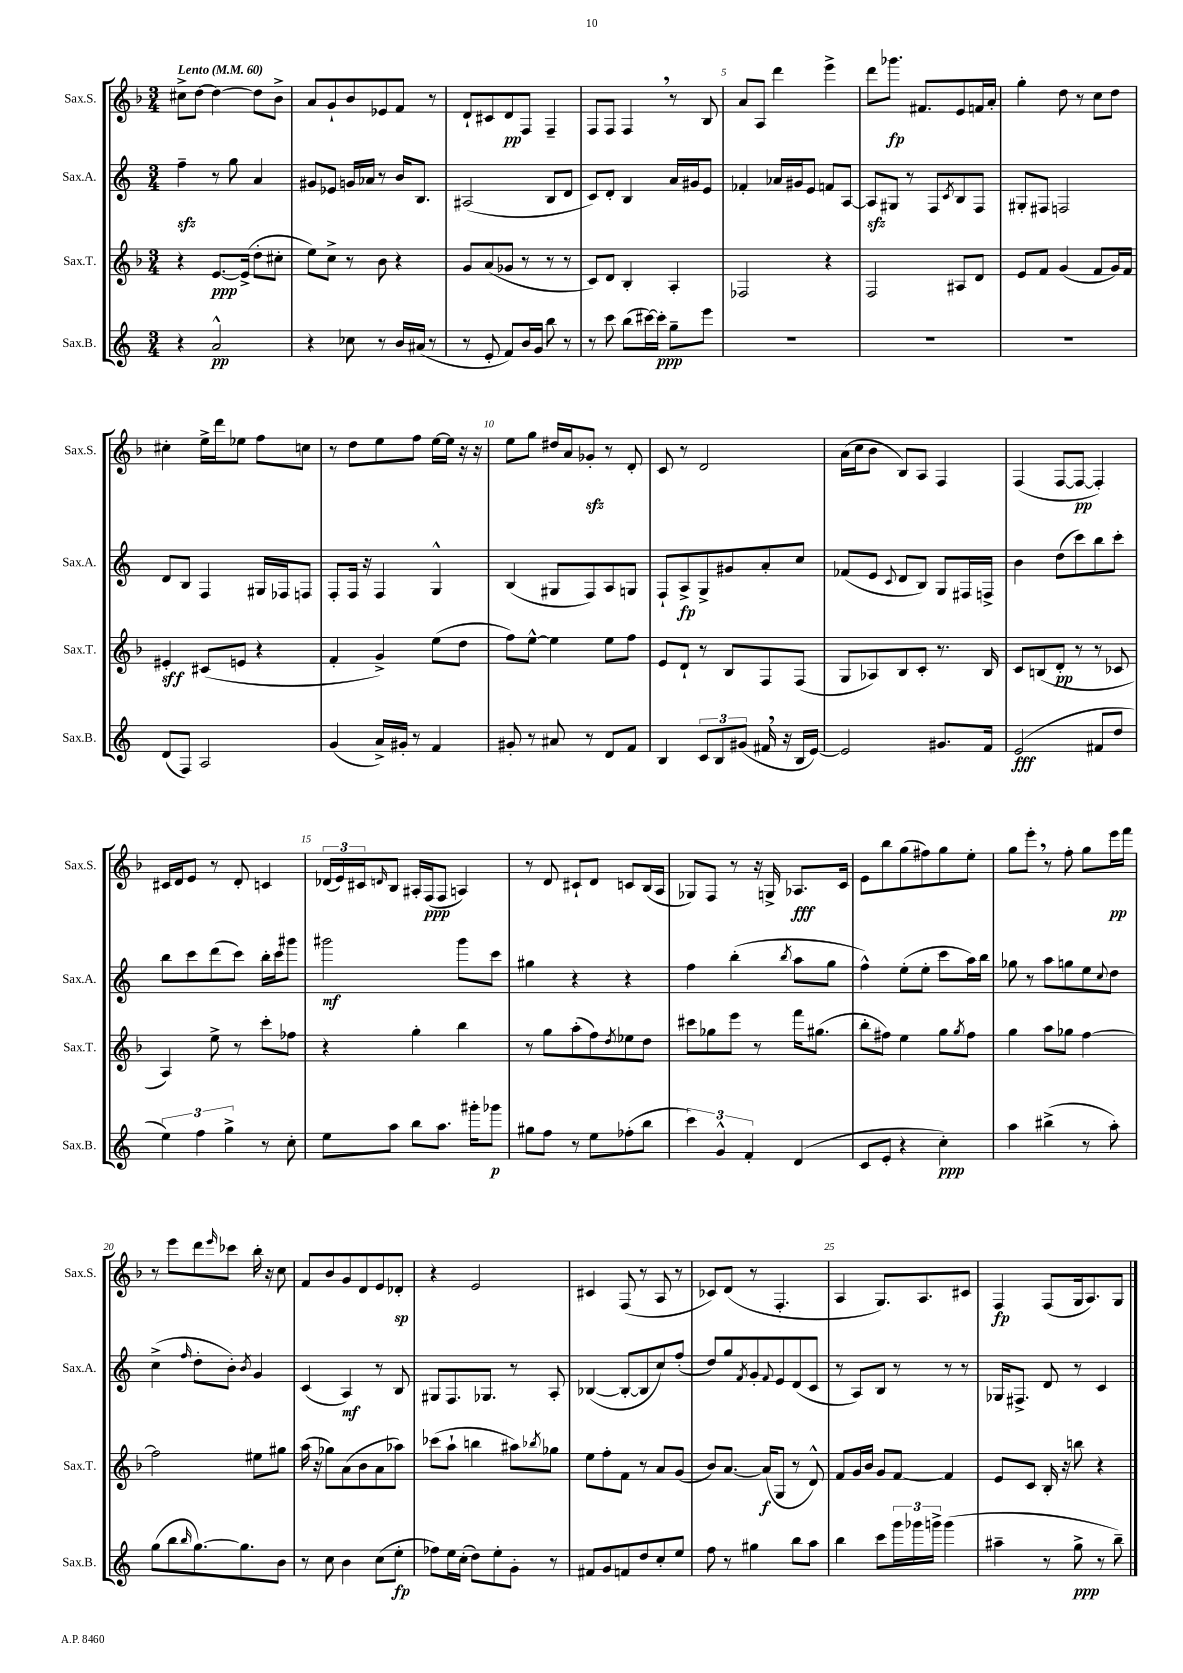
<<
\new StaffGroup <<
\new Staff = "s0" \with { instrumentName = "Sax.S." shortInstrumentName = "Sax.S." } {
    \clef treble \key f \major \numericTimeSignature \time 3/4 \tempo "Lento" 4 = 60
    cis''8-> d''8~ d''4~ d''8 bes'8-> |
    a'8 g'8-! bes'8 ees'8 f'8 r8 |
    d'8-! cis'8 d'8\pp f8 f4-- |
    f8 f8 f4 \breathe r8 bes8 |
    a'8 a8 d'''4 e'''4-> |
    d'''8 ges'''8.\fp fis'8. e'8 f'16 a'16-. |
    g''4-. d''8 r8 c''8 d''8 |
    cis''4-. e''16-> d'''16 ees''8 f''8 c''8 |
    r8 d''8 e''8 f''8 e''16~ e''16 r16 r16 |
    e''8 g''8 dis''16 a'16 ges'8-.\sfz r8 d'8-. |
    c'8 r8 d'2 |
    a'16( c''16 bes'8 bes8) a8 f4 |
    f4( f8~ f8~\pp f4-.) |
    cis'16 d'16 e'8 r8 d'8-. c'4 |
    \tuplet 3/2 { des'16( e'16) cis'16 } \grace { d'16 } bes8 ais16-. f16\ppp( f8 a4) |
    r8 d'8 cis'8-! d'8 c'8 bes16( a16 |
    ges8) f8 r8 r16 g16-> aes8.\fff c'16 |
    e'8 bes''8 g''8( fis''8) g''8 e''8-. |
    g''8 e'''8-. \breathe r8 f''8-. g''8 e'''16\pp f'''16 |
    r8 e'''8 d'''8 \grace { e'''16 } ces'''8 bes''16-. r16 c''8 |
    f'8 bes'8 g'8 d'8 e'8 des'8-.\sp |
    r4 e'2 |
    cis'4 f8( r8 a8 r8 |
    ces'8) d'8( r8 f4.-. |
    a4 g8.) a8. cis'8 |
    f4\fp f8( g16 a8.) g8 \bar "|." |
}
\new Staff = "s1" \with { instrumentName = "Sax.A." shortInstrumentName = "Sax.A." } {
    \clef treble \key c \major \numericTimeSignature \time 3/4
    f''4--\sfz r8 g''8 a'4 |
    gis'8 ees'8 g'16 aes'16 r8 b'16 b8. |
    ais2( b8 d'8 |
    c'8) d'8-. b4 a'16 gis'16 e'8 |
    fes'4-. aes'16 gis'16 e'8 f'8 a8~ |
    a8\sfz gis8 r8 f8 \acciaccatura { c'8 } b8 f8 |
    gis8-. fis8 f2 |
    d'8 b8 f4 gis16 fes16 f8 |
    f8-. f16 r16 f4 g4-^ |
    b4( gis8 f8) a8 g8 |
    f8-! a8->\fp g8-> gis'8 a'8-. c''8 |
    fes'8( e'8 \appoggiatura { c'8 } d'8 b8) g8 fis16 f16-> |
    b'4 d''8( c'''8) b''8 c'''8-. |
    b''8 c'''8 d'''8( c'''8) b''16-. c'''16 gis'''8 |
    gis'''2\mf gis'''8 c'''8 |
    gis''4 r4 r4 |
    f''4 b''4-.( \acciaccatura { b''8 } a''8 g''8 |
    f''4-^) e''8-.( e''8-. c'''8 a''16) b''16 |
    ges''8 r8 a''8 g''8 e''8 \appoggiatura { c''8 } d''8 |
    c''4->( \grace { f''16 } d''8-. b'8-.) \acciaccatura { b'8 } g'4 |
    c'4( a4\mf) r8 b8 |
    gis8 f8. ges8. r8 a8-. |
    bes4~( bes8~-. bes8 c''8) f''8-.( |
    d''8) g''8 \acciaccatura { f'8 } g'8-. \appoggiatura { f'8 } e'8 d'8( c'8 |
    r8 a8) b8 r8 r8 r8 |
    ges16 fis8.-> d'8 r8 c'4 \bar "|." |
}
\new Staff = "s2" \with { instrumentName = "Sax.T." shortInstrumentName = "Sax.T." } {
    \clef treble \key f \major \numericTimeSignature \time 3/4
    r4 e'8.~\ppp e'16->( d''8-. cis''8-. |
    e''8) c''8-> r8 bes'8 r4 |
    g'8 a'8( ges'8 r8 r8 r8 |
    c'8) d'8 bes4-. a4-. |
    fes2 r4 |
    f2 ais8 d'8 |
    e'8 f'8 g'4( f'8 g'16) f'16 |
    eis'4-.\sff cis'8( e'8 r4 |
    f'4-. g'4->) e''8( d''8 |
    f''8) e''8~-^ e''4 e''8 f''8 |
    e'8 d'8-! r8 bes8 f8 f8( |
    g8 aes8) bes8 c'8-. r8. bes16 |
    c'8 b8( d'8-.\pp r8 r8 ces'8 |
    a4) e''8-> r8 c'''8-. fes''8 |
    r4 g''4-. bes''4 |
    r8 g''8 a''8-.( f''8) \acciaccatura { d''8 } ees''8 d''8 |
    cis'''8 ges''8 e'''8 r8 f'''16 gis''8.( |
    bes''8-. fis''8) e''4 g''8 \acciaccatura { g''8 } fis''8 |
    g''4 a''8 ges''8 f''4~ |
    f''2 eis''8 gis''8 |
    a''16( r16 ges''8) a'8( bes'8 a'8 aes''8) |
    ces'''8( a''8-! b''4 ais''8) \acciaccatura { bes''8 } ges''8 |
    e''8 f''8-. f'8 r8 a'8 g'8( |
    bes'8) a'8.~ a'16\f( g8 r8 d'8-^) |
    f'8 g'16 bes'16 g'8 f'8~ f'4 |
    e'8 c'8 bes16-. r16 b''8 r4 \bar "|." |
}
\new Staff = "s3" \with { instrumentName = "Sax.B." shortInstrumentName = "Sax.B." } {
    \clef treble \key c \major \numericTimeSignature \time 3/4
    r4 a'2-^\pp |
    r4 ces''8 r8 b'16 ais'16( r8 |
    r8 e'8-. f'8) b'16 g'16 b''8 r8 |
    r8 c'''8 b''8( cis'''16~) cis'''16-.\ppp g''8-- e'''8 |
    R2. |
    R2. |
    R2. |
    d'8( f8) a2 |
    g'4( a'16->) gis'16-. r8 f'4 |
    gis'8-. r8 ais'8 r8 d'8 f'8 |
    b4 \tuplet 3/2 { c'8 b8 gis'8( } fis'16 \breathe r16 b16 e'16~) |
    e'2 gis'8. f'16 |
    e'2\fff( fis'8 d''8 |
    \tuplet 3/2 { e''4) f''4 g''4-> } r8 c''8-. |
    e''8 a''8 b''8 a''8. gis'''16-. ges'''8\p |
    gis''8 f''8 r8 e''8 fes''8-.( b''8 |
    \tuplet 3/2 { c'''4) g'4-^ f'4-. } d'4( |
    c'8 e'8-. r4 c''4-.\ppp) |
    a''4 bis''4->( r8 a''8-.) |
    g''8( b''8 \grace { b''16 } g''8.~) g''8. b'8 |
    r8 c''8 b'4 c''8( e''8-.\fp |
    fes''8) e''16 c''16-.( d''8) e''8-. g'8-. r8 |
    fis'8 g'8 f'8 d''8 c''8-. e''8 |
    f''8 r8 gis''4 b''8 a''8 |
    b''4 c'''8 \tuplet 3/2 { g'''16 ges'''16 g'''16-> } g'''4( |
    ais''4-- r8 g''8->\ppp r8 b''8--) \bar "|." |
}
>>
>>
\layout { \context { \Score \override BarNumber.break-visibility = ##(#f #t #t) barNumberVisibility = #(every-nth-bar-number-visible 5) } }
